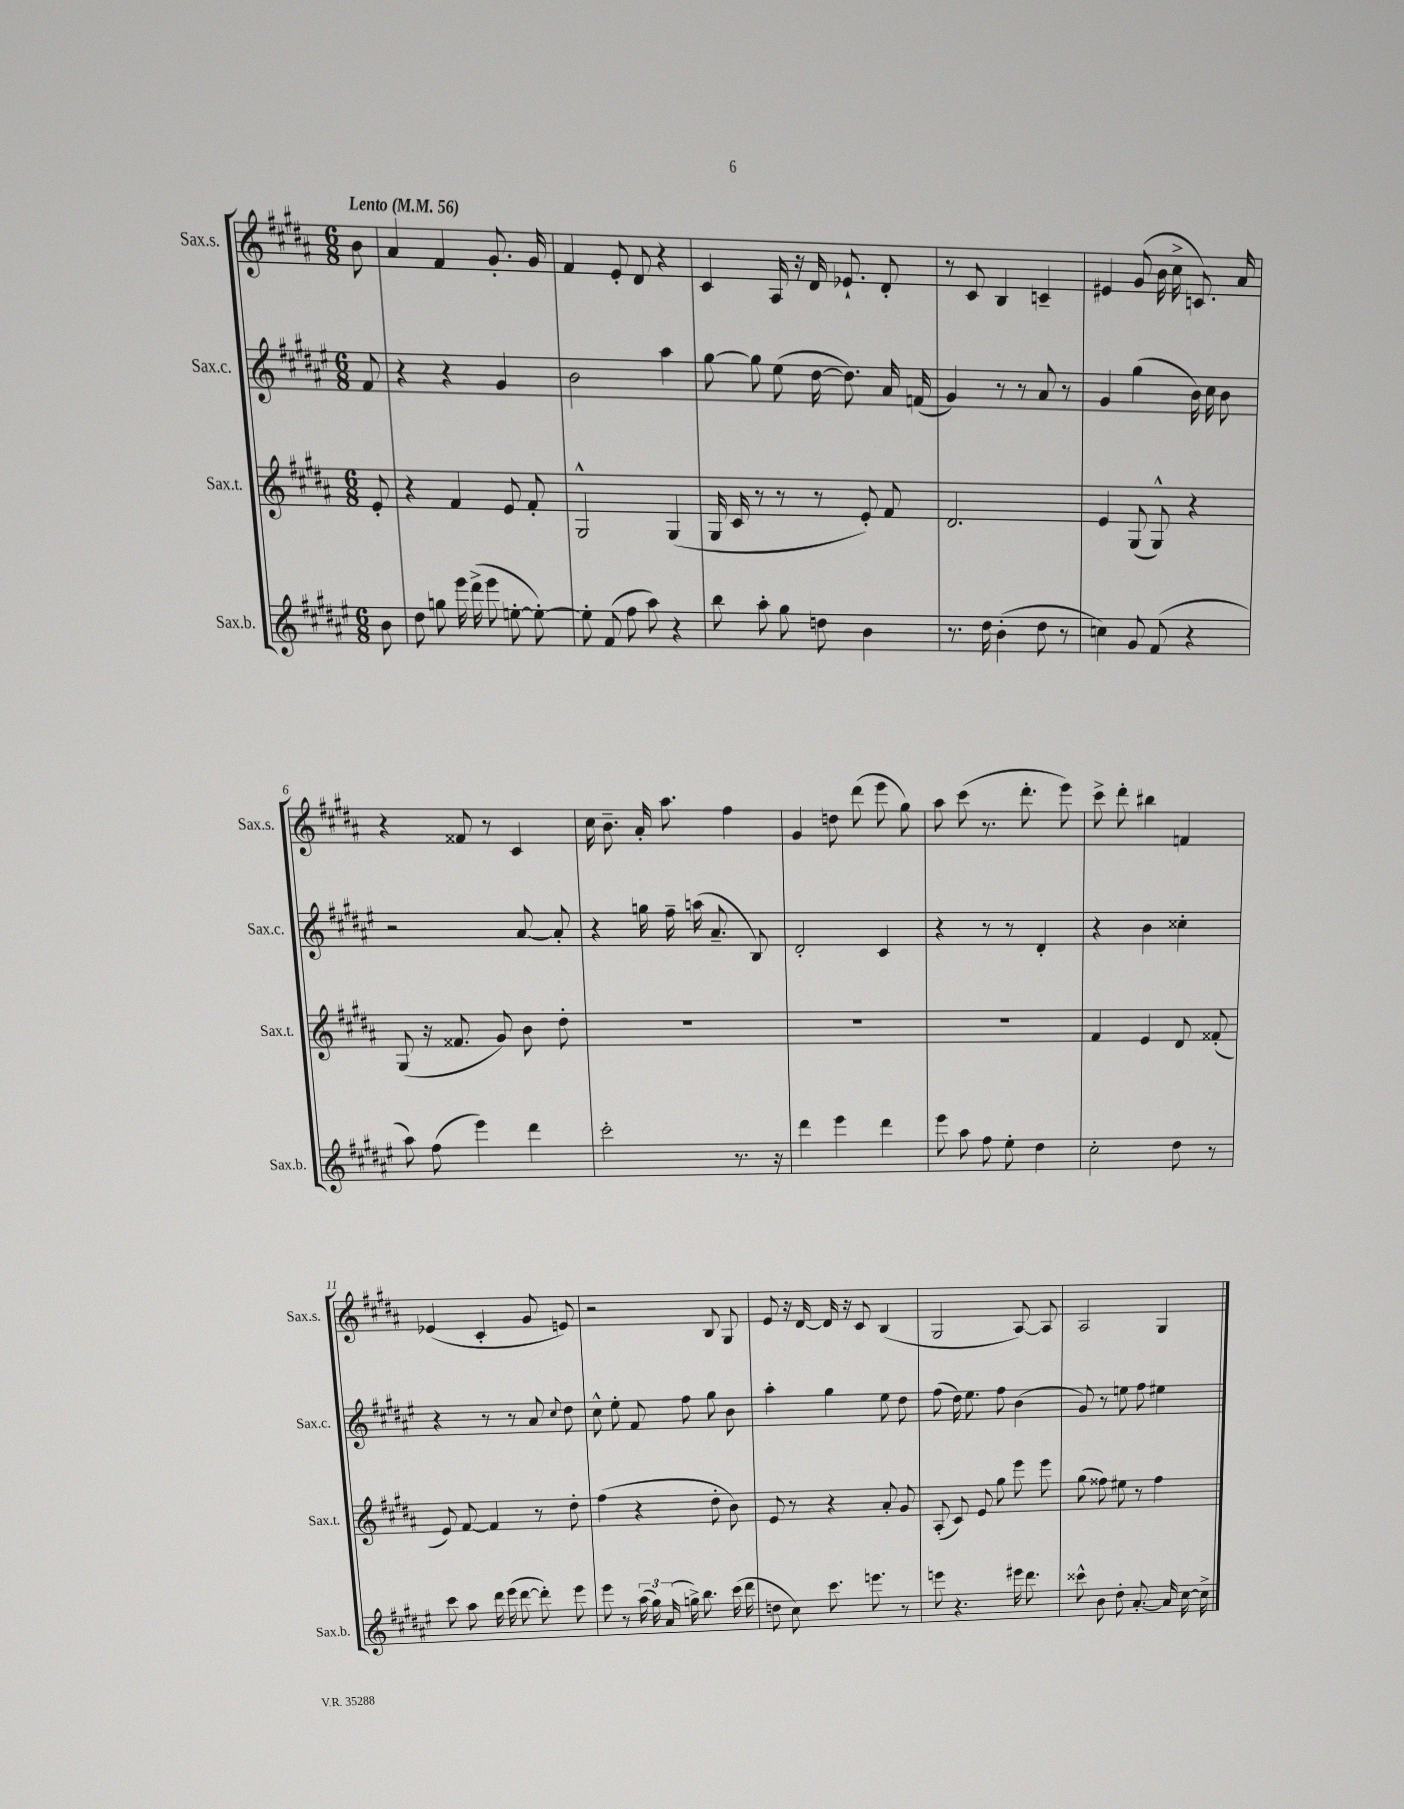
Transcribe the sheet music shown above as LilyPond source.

<<
\new StaffGroup <<
\new Staff = "s0" \with { instrumentName = "Sax.s." shortInstrumentName = "Sax.s." } {
    \clef treble \key b \major \numericTimeSignature \time 6/8 \partial 8 \tempo "Lento" 4 = 56
    \autoBeamOff b'8 |
    ais'4 fis'4 gis'8.-. gis'16 |
    fis'4 e'8-. dis'8 r4 |
    cis'4 ais16 r16 dis'16 ees'8.-! dis'8-. |
    r8 cis'8 b4 c'4-- |
    eis'4 gis'8( b'16 cis''16-> c'8.) ais'16 |
    r4 fisis'8 r8 cis'4 |
    cis''16 b'8.-- ais'16-. ais''8. fis''4 |
    gis'4 d''8 dis'''8( e'''8 gis''8) |
    ais''8 cis'''8( r8. dis'''8.-. e'''8) |
    cis'''8-> dis'''8-. bis''4 f'4 |
    ees'4( cis'4-. gis'8 e'8) |
    r2 b8 gis8 |
    e'8 r16 dis'16~ dis'16 r16 cis'8 b4( |
    gis2 ais8~) ais8 |
    ais2 gis4 \bar "|." |
}
\new Staff = "s1" \with { instrumentName = "Sax.c." shortInstrumentName = "Sax.c." } {
    \clef treble \key fis \major \numericTimeSignature \time 6/8 \partial 8
    \autoBeamOff fis'8 |
    r4 r4 gis'4 |
    b'2 ais''4 |
    gis''8~ gis''8 eis''8( dis''16~ dis''8.) ais'16 f'16( |
    gis'4) r8 r8 ais'8 r8 |
    gis'4 gis''4( b'16) cis''16 b'8 |
    r2 ais'8~ ais'8-. |
    r4 g''16 fis''16-- a''16( ais'8.-- b8) |
    dis'2-. cis'4 |
    r4 r8 r8 dis'4-. |
    r4 b'4 cisis''4-. |
    r4 r8 r8 ais'8 \appoggiatura { cis''8 } dis''8 |
    cis''8-^ eis''8-. fis'8 fis''8 gis''8 b'8 |
    ais''4-. gis''4 eis''8 dis''8 |
    fis''8( dis''16) eis''8. fis''8 b'4( |
    gis'8) r8 e''8 fis''8 eis''4 \bar "|." |
}
\new Staff = "s2" \with { instrumentName = "Sax.t." shortInstrumentName = "Sax.t." } {
    \clef treble \key b \major \numericTimeSignature \time 6/8 \partial 8
    \autoBeamOff e'8-. |
    r4 fis'4 e'8 fis'8-. |
    gis2-^ gis4( |
    gis16 cis'16 r8 r8 r8 e'8-.) fis'8 |
    dis'2. |
    e'4 gis8( gis8-^) r4 |
    gis8( r16 fisis'8. gis'8) b'8 dis''8-. |
    R2. |
    R2. |
    R2. |
    fis'4 e'4 dis'8 fisis'8-.( |
    e'8) fis'8~ fis'4 r8 dis''8-. |
    fis''4( r4 dis''8-. b'8) |
    e'8 r8 r4 ais'8-. gis'8 |
    ais8-.( cis'8) e'8 gis''8 e'''8 e'''8 |
    gis''8( fisis''8) eis''8 r8 fisis''4 \bar "|." |
}
\new Staff = "s3" \with { instrumentName = "Sax.b." shortInstrumentName = "Sax.b." } {
    \clef treble \key fis \major \numericTimeSignature \time 6/8 \partial 8
    \autoBeamOff b'8 |
    dis''8 g''8 eis'''16 dis'''16->( eis'''8 e''8~-. e''8~-.) |
    e''8-. fis'8( fis''8 ais''8) r4 |
    b''8 ais''8-. gis''8 d''8 b'4 |
    r8. dis''16 b'4-.( dis''8 r8 |
    c''4) gis'8 fis'8( r4 |
    ais''8) fis''8( eis'''4) dis'''4 |
    cis'''2-. r8. r16 |
    dis'''4 eis'''4 dis'''4 |
    eis'''8 ais''8 fis''8 eis''8-. dis''4 |
    cis''2-. dis''8 r8 |
    cis'''8 ais''8 dis'''16 eis'''16( dis'''8~ dis'''8-.) eis'''8 |
    eis'''8 r8 \tuplet 3/2 { ais''16( gis''16) ais'16( } g''16->) b''8. cis'''16( dis'''16 |
    d''8 cis''8) cis'''8. e'''8. r8 |
    e'''8 r4. eis'''16 dis'''8. |
    cisis'''8-^ b'8 dis''8-. ais'8.~-. ais'16 cis''16~ cis''16-> \bar "|." |
}
>>
>>
